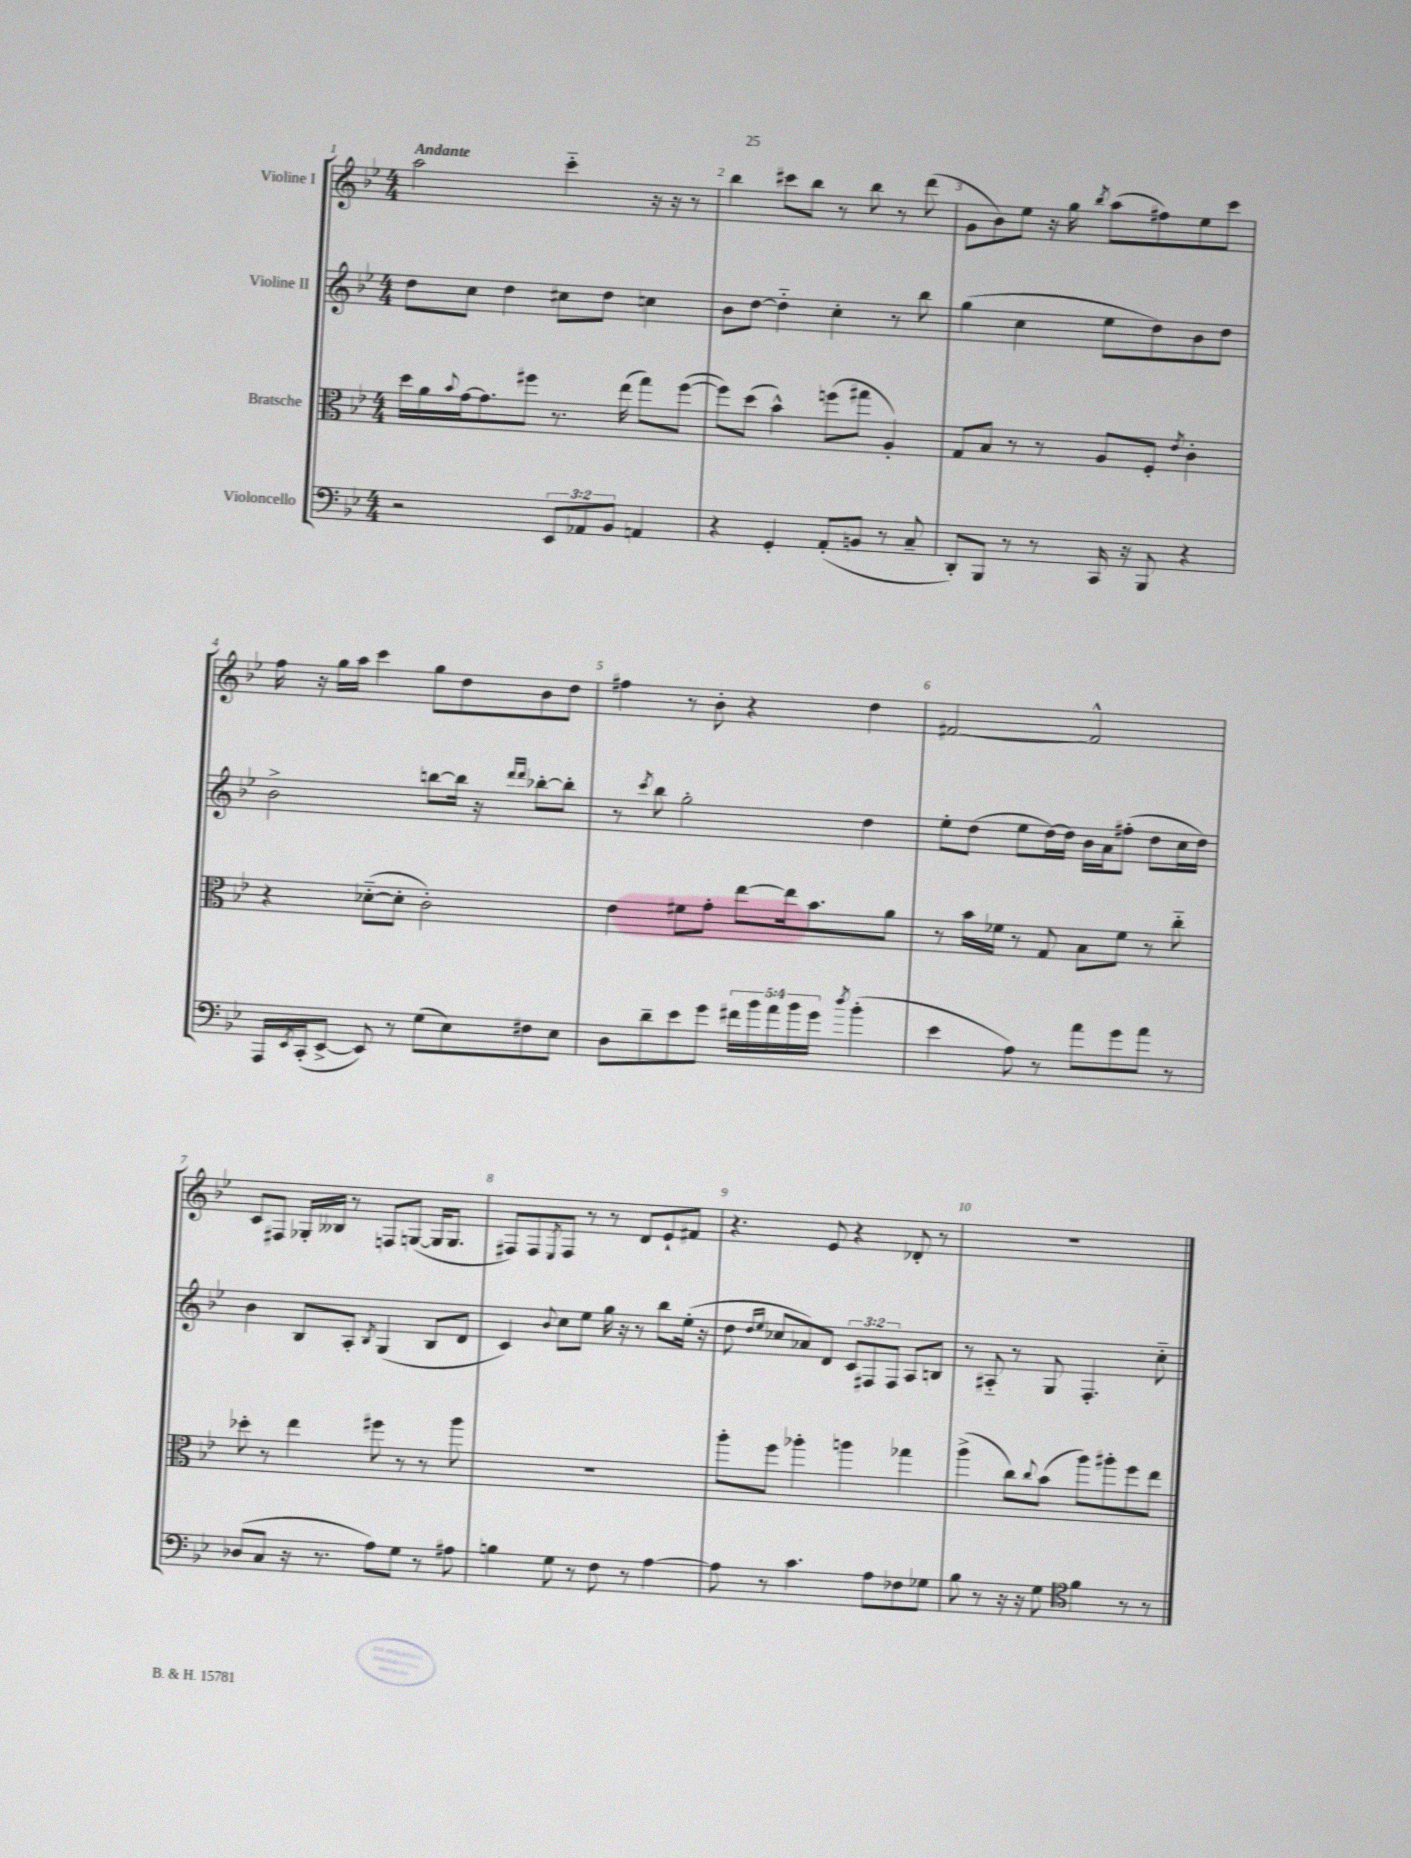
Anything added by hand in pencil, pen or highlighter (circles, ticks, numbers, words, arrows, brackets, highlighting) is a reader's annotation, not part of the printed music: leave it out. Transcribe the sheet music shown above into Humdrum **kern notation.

**kern	**kern	**kern	**kern
*part4	*part3	*part2	*part1
*staff4	*staff3	*staff2	*staff1
*I"Violoncello	*I"Bratsche	*I"Violine II	*I"Violine I
*clefF4	*clefC3	*clefG2	*clefG2
*k[b-e-]	*k[b-e-]	*k[b-e-]	*k[b-e-]
*M4/4	*M4/4	*M4/4	*M4/4
=1	=1	=1	=1
!	!	!	!LO:TX:a:B:t=Andante
2r	16dd\LL	8dd\L	2aa\
.	16a\	.	.
.	8qqb-/	.	.
.	[16g\J	8cc\J	.
.	8.g\]	.	.
.	.	4dd\	.
.	8ff#X\J	.	.
12EE-/L	8.r	8cc#X\L	4ccc\
12AA-X/	.	.	.
.	.	8dd\J	.
12BB-/J	.	.	.
.	(16ee-\	.	.
4AAn/	8gg\L)	4ccn\	16r
.	.	.	16r
.	([8ff#\J	.	8r
=2	=2	=2	=2
4r	8ff#\L])	8b-\L	4bb-\
.	(8dd\J	[8dd\J	.
4GG'/	4b-^^\)	4dd\]	8ccc#X\L
.	.	.	8bb-\J
(8AA'/L	(8ffn\L	4cc'\	8r
8BBn/J	8gg#X\J	.	8bb-\
8r	4A'/)	8r	8r
8C~/	.	8bb-\	(8ddd\
=3	=3	=3	=3
8DD'/L)	8G/L	(4gg\	8g\L
8BBB-/J	8B-/J	.	8b-\)
8r	8r	4cc\	8ee-\J
8r	8r	.	16r
.	.	.	16gg\
.	.	.	8qbb-/
16CC/	8A/L	8ee-\L	(8aa\L
16r	.	.	.
8BBB-/	8F'/J	8dd\)	8ff#X\)
.	8qe-/	.	.
4r	4c'\	8b-\	8ee-\
.	.	8dd\J	8ccc\J
!!LO:LB:g=z
=4	=4	=4	=4
16AAA/LL	4r	2b-^\	16ff\
8qEE-/	.	.	.
(16CC'/J	.	.	16r
[8EE-^/J	.	.	16gg\LL
.	.	.	16aa\JJ
8EE-/])	([8d-X\L	.	4ccc\
8r	8d-'\J]	.	.
(8G\L	2c'\)	[8bbn\L	8gg\L
8E-\)	.	16bb\Jk]	8dd\
.	.	16r	.
.	.	16qqddd/LL	.
.	.	16qqddd/JJ	.
8F#X\	.	[8bb-X'\L	8b-\
8E-\J	.	8bb-'\J]	8dd\J
=5	=5	=5	=5
8D\L	4e-\	8r	4ff#X\
.	.	8qccc/	.
8d~\	.	8bb-\	.
8e-\	8f#X\L	2gg'\	8r
8g\J	8g'\J	.	8b-'\
20f#X\LL	[8ee-\L	.	4r
20b-\	.	.	.
20a\	.	.	.
.	16ee-\k]	.	.
20b-\	.	.	.
.	8.b-\	.	.
20g\JJ	.	.	.
8qdd/	.	.	.
(4b-'\	.	4dd\	4dd\
.	8a\J	.	.
=6	=6	=6	=6
4e-\	8r	8ee-'\L	[2f#X/
.	16b-\LL	(8dd\J	.
.	16f-X\JJ	.	.
8A\)	8r	8ee-\L	.
8r	8G/	[16dd\L)	.
.	.	16dd\JJ]	.
8a\L	8B-\L	16b-\LL	2f#^^/]
.	.	16a\J	.
8g\	8f-\J	(8ff#X'\J	.
8a\J	8r	8dd\L	.
8r	8cc\	16cc\L	.
.	.	16dd\JJ)	.
!!LO:LB:g=z
=7	=7	=7	=7
(8D-X/L	8dd-X'\	4b-\	8c/L
8C/J	8r	.	8F#X/J
16r	4ee-\	8B-/L	16G-X'/LL
8.r	.	.	16B--X/JJ
.	.	8A'/J	8r
.	.	8qB-/	.
8A\L)	8ff#X\	(4G/	8Fn/L
8G\J	8r	.	([8Gn/J
8r	8r	8B-/L	16G/KL]
.	.	.	8.G/J
8A#X\	8aa\	8d/J	.
=8	=8	=8	=8
4Bn\	1r	4c/)	8F#X/L)
.	.	.	8F#/
.	.	8qqb-/	8qE-/
8G\	.	8cc\L	8F#/J
8r	.	8ee-\J	8r
8F\	.	16gg\	8r
.	.	16r	.
8r	.	8r	8d/L
[4A\	.	8bb-\L	8e-`/
.	.	(16ee-'\Jk	8f#X/J
.	.	16r	.
=9	=9	=9	=9
8A\]	8aa'\L	8dd\	4.r
.	.	16qqdd/LL	.
.	.	16qqee-/JJ	.
8r	8ff\J	8cc-X/L	.
4.c\	4aa-X'\	8a-X/)	.
.	.	8d/J	8e-/
.	4aan\	12c/L	4r
.	.	12F#X/	.
8A\L	.	.	.
.	.	12F#/J	.
8F-X\	4gg-X\	8A/L	8d-X'/
8G-X\J	.	8Bn/J	8r
=10	=10	=10	=10
8B-\	(4aa^\	8r	1r
8r	.	8A#X/	.
16r	8cc\L)	8r	.
16r	.	.	.
.	8qqcc/	.	.
8G\	(8b-\J	8G/	.
*clefC4	*	*	*
4f\	8aa\L)	4.F'/	.
.	8aa#X'\	.	.
8r	8ff\	.	.
8r	8ee-\J	8cc\	.
==	==	==	==
*-	*-	*-	*-
